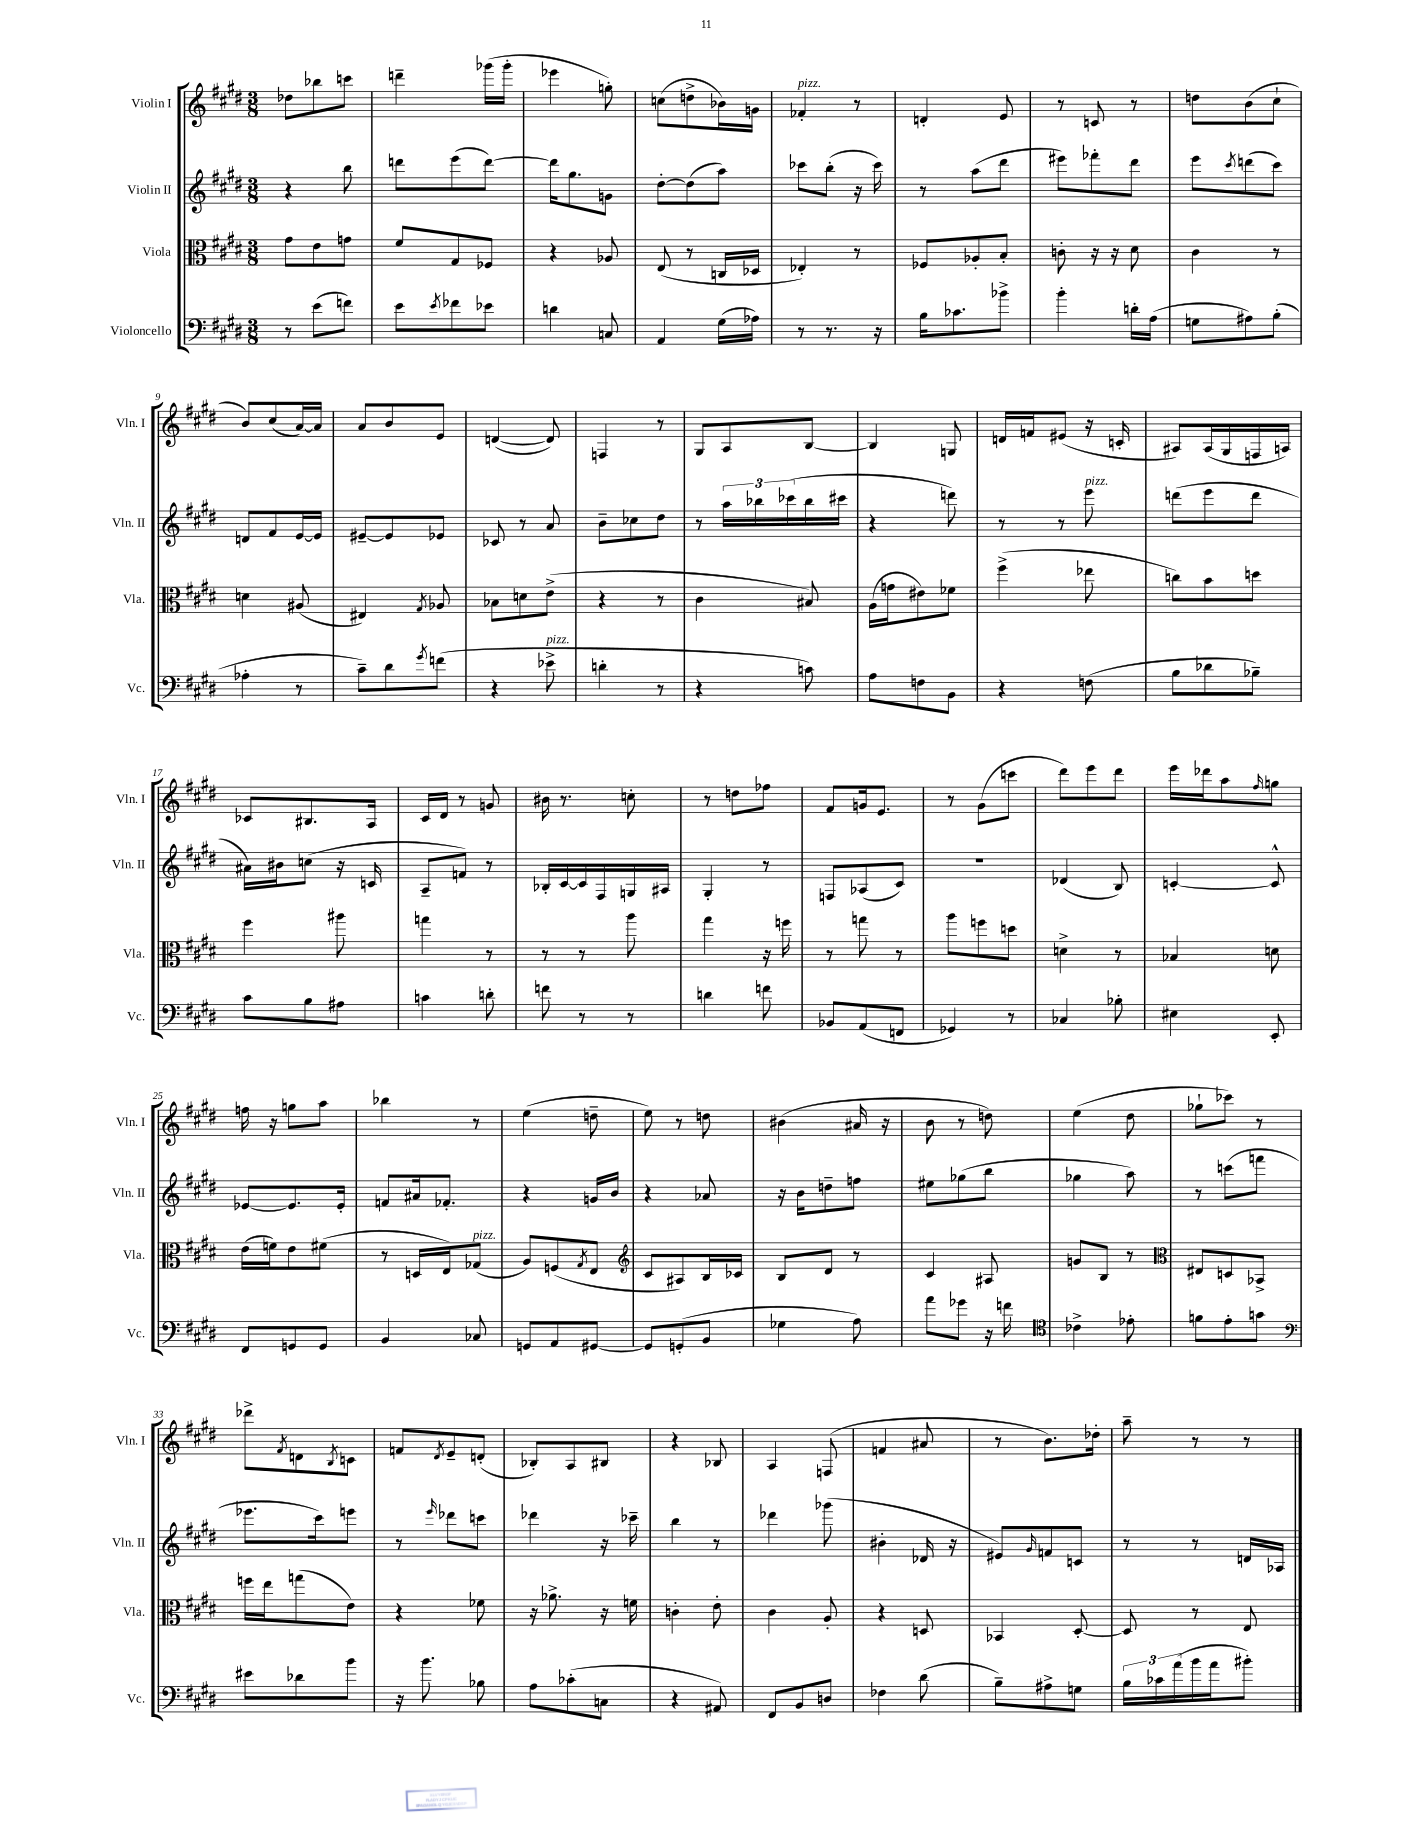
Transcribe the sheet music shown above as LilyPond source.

<<
\new StaffGroup <<
\new Staff = "s0" \with { instrumentName = "Violin I" shortInstrumentName = "Vln. I" } {
    \clef treble \key e \major \numericTimeSignature \time 3/8
    des''8 bes''8 c'''8 |
    d'''4-- ges'''16( ges'''16-. |
    ees'''4 g''8-.) |
    c''8( d''8-> bes'16) g'16 |
    fes'4-.^\markup { \italic "pizz." } r8 |
    d'4-. e'8 |
    r8 c'8 r8 |
    d''8 b'8( cis''8-! |
    b'8) cis''8( a'16~) a'16 |
    a'8 b'8 e'8 |
    d'4~( d'8) |
    f4 r8 |
    gis8 a8 b8~ |
    b4 g8 |
    d'16 f'16 eis'8( r16 c'16-. |
    ais8) ais16( gis16 f16 a16) |
    ces'8 bis8. a16 |
    cis'16 dis'16 r8 g'8 |
    bis'16 r8. c''8-. |
    r8 d''8 fes''8 |
    fis'8 g'16 e'8. |
    r8 gis'8( c'''8 |
    dis'''8) e'''8 dis'''8 |
    e'''16 des'''16 a''8 \grace { fis''16 } g''8 |
    f''16 r16 g''8 a''8 |
    bes''4 r8 |
    e''4( d''8-- |
    e''8) r8 d''8 |
    bis'4( ais'16 r16 |
    b'8 r8 d''8) |
    e''4( dis''8 |
    ges''8-! ces'''8) r8 |
    des'''8-> \acciaccatura { fis'8 } d'8 \acciaccatura { b8 } c'8 |
    f'8 \acciaccatura { dis'8 } e'8-- d'8-.( |
    bes8-.) a8 bis8 |
    r4 bes8 |
    a4 f8( |
    f'4 ais'8 |
    r8 b'8.) des''16-. |
    a''8-- r8 r8 \bar "|." |
}
\new Staff = "s1" \with { instrumentName = "Violin II" shortInstrumentName = "Vln. II" } {
    \clef treble \key e \major \numericTimeSignature \time 3/8
    r4 b''8 |
    d'''8 e'''8( d'''8~) |
    d'''16 gis''8. g'8 |
    dis''8~-. dis''8( a''8) |
    ces'''8 b''8-.( r16 ces'''16) |
    r8 a''8( dis'''8 |
    eis'''8) fes'''8-. dis'''8 |
    e'''8 \acciaccatura { cis'''8 } d'''8( cis'''8) |
    d'8 fis'8 e'16~ e'16 |
    eis'8~-- eis'8 ees'8 |
    ces'8 r8 a'8 |
    b'8-- ces''8 dis''8 |
    r8 \tuplet 3/2 { a''16 bes''16 ces'''16( } bes''16 cis'''16 |
    r4 d'''8) |
    r8 r8 e'''8^\markup { \italic "pizz." } |
    d'''8( e'''8 d'''8 |
    ais'16) bis'16 c''8( r16 c'16 |
    a8-- f'8) r8 |
    bes16-. cis'16~ cis'16 fis16 g16 ais16 |
    gis4-. r8 |
    f8 aes8( cis'8) |
    R4. |
    des'4( b8) |
    c'4~-. c'8-^ |
    ees'8~ ees'8. ees'16-. |
    f'8 ais'16 fes'8.-. |
    r4 g'16 b'16 |
    r4 aes'8 |
    r16 b'16 d''8-- f''8 |
    eis''8 ges''8( b''8 |
    ges''4 a''8) |
    r8 c'''8( f'''8 |
    ees'''8. cis'''16) e'''8 |
    r8 \grace { e'''16 } des'''8 c'''8 |
    des'''4 r16 ces'''16-- |
    b''4 r8 |
    des'''4 ges'''8( |
    bis'4-. des'16 r16 |
    eis'8) \grace { gis'16 } f'8 c'8 |
    r8 r8 d'16 aes16 \bar "|." |
}
\new Staff = "s2" \with { instrumentName = "Viola" shortInstrumentName = "Vla." } {
    \clef alto \key e \major \numericTimeSignature \time 3/8
    gis'8 e'8 g'8 |
    fis'8 gis8 fes8 |
    r4 aes8 |
    e8( r8 c16 des16 |
    ees4-.) r8 |
    fes8 aes8-. b8-. |
    c'8-. r16 r16 dis'8 |
    cis'4 r8 |
    d'4 ais8( |
    eis4) \acciaccatura { gis8 } aes8 |
    bes8 d'8 e'8->( |
    r4 r8 |
    cis'4 bis8) |
    a16( g'16 eis'8) fes'8 |
    fis''4->( ees''8 |
    c''8) b'8 d''8 |
    fis''4 ais''8 |
    g''4 r8 |
    r8 r8 a''8 |
    gis''4 r16 f''16 |
    r8 g''8 r8 |
    a''8 f''8 d''8 |
    d'4-> r8 |
    bes4 d'8 |
    e'16( f'16) e'8 fis'8( |
    r8 d16 e16) ges8^\markup { \italic "pizz." }( |
    a8) f8( \acciaccatura { gis8 } e8 |
    \clef treble cis'8 ais8) b16 ces'16 |
    b8 dis'8 r8 |
    cis'4 ais8 |
    g'8 b8 r8 |
    \clef alto eis8 d8 bes,8-> |
    f''16 e''16 g''8( e'8) |
    r4 fes'8 |
    r16 aes'8.-> r16 f'16 |
    c'4-. e'8-. |
    cis'4 a8-. |
    r4 d8 |
    bes,4 dis8~-. |
    dis8 r8 e8 \bar "|." |
}
\new Staff = "s3" \with { instrumentName = "Violoncello" shortInstrumentName = "Vc." } {
    \clef bass \key e \major \numericTimeSignature \time 3/8
    r8 e'8( f'8) |
    e'8 \acciaccatura { e'8 } fes'8 ees'8 |
    d'4 c8 |
    a,4 gis16( aes16) |
    r8 r8. r16 |
    b16 ces'8. bes'8-> |
    b'4-. d'16-. a16( |
    g8 ais8) b8-.( |
    aes4-. r8 |
    cis'8--) dis'8 \acciaccatura { gis'8 } f'8( |
    r4 ees'8->^\markup { \italic "pizz." } |
    d'4-. r8 |
    r4 c'8) |
    a8 f8 b,8 |
    r4 f8( |
    b8 des'8 bes8--) |
    cis'8 b8 ais8 |
    c'4 d'8-. |
    f'8 r8 r8 |
    d'4 f'8 |
    bes,8 a,8( f,8 |
    ges,4) r8 |
    ces4 bes8-. |
    eis4 e,8-. |
    fis,8 g,8 g,8 |
    b,4 ces8 |
    g,8 a,8 gis,8~ |
    gis,8 g,8-.( b,8 |
    ges4 a8) |
    a'8 ges'8 r16 f'16 |
    \clef tenor ces'4-> ees'8-. |
    f'8 e'8-. g'8 |
    \clef bass eis'8 des'8 b'8 |
    r16 b'8. bes8 |
    a8 ces'8-.( c8 |
    r4 ais,8) |
    fis,8 b,8 d8 |
    fes4 dis'8( |
    b8--) ais8-> g8 |
    \tuplet 3/2 { b16 ces'16 a'16( } b'16 a'16 bis'8-.) \bar "|." |
}
>>
>>
